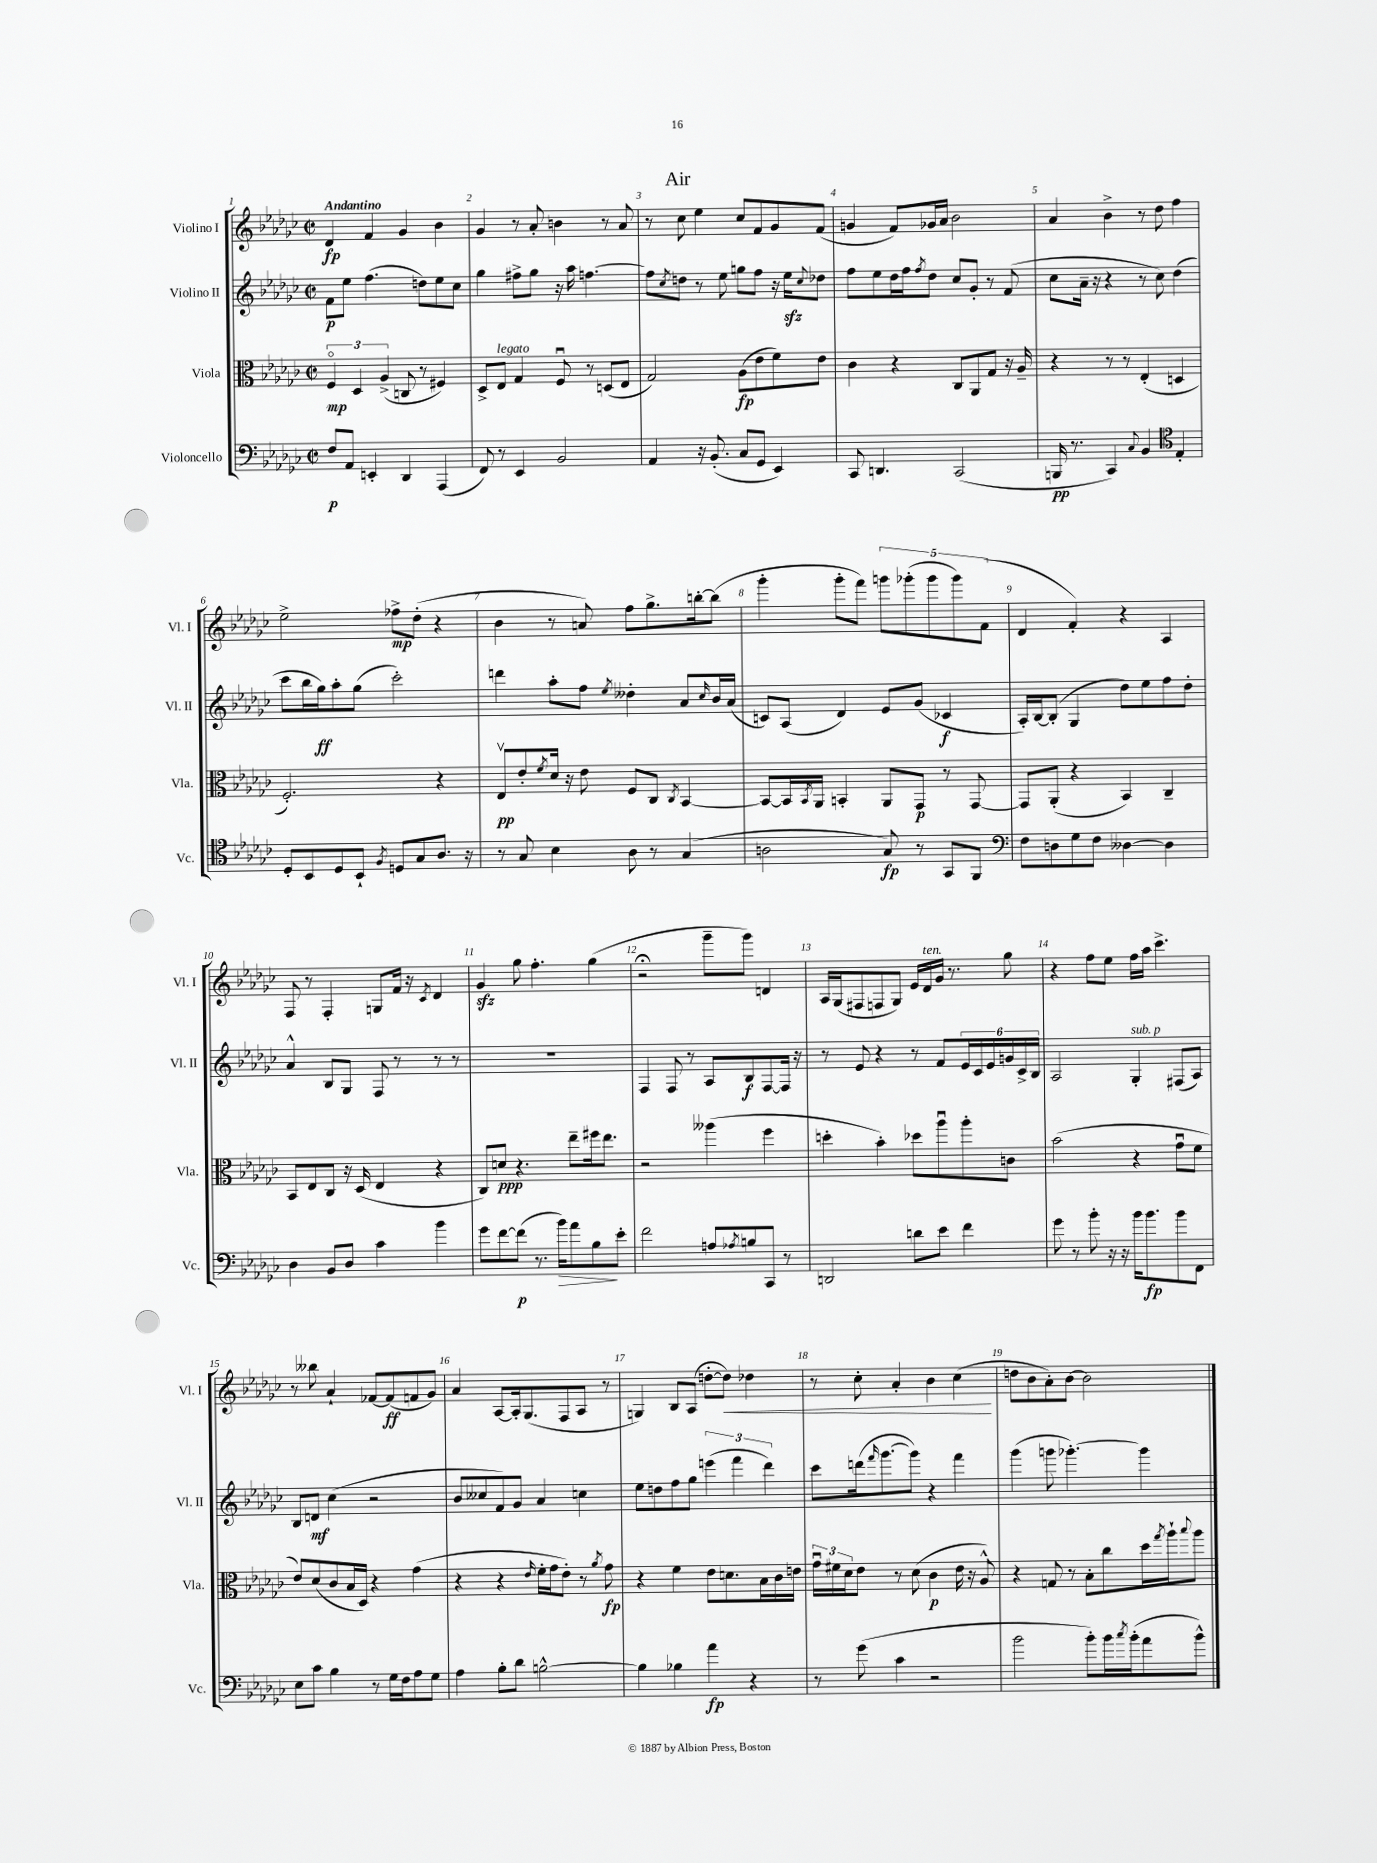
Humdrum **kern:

**kern	**kern	**kern	**kern
*staff4	*staff3	*staff2	*staff1
*clefF4	*clefC3	*clefG2	*clefG2
*k[b-e-a-d-g-c-]	*k[b-e-a-d-g-c-]	*k[b-e-a-d-g-c-]	*k[b-e-a-d-g-c-]
*M2/2	*M2/2	*M2/2	*M2/2
*met(c|)	*met(c|)	*met(c|)	*met(c|)
8F/L	6Fo/	8f\L	4d-/
8AA-/J	.	8ee-\J	.
.	6D-/	.	.
4EE'/	.	(4.ff\	4f/
.	(6A-^/	.	.
4DD-/	8C/	.	4g-/
.	8r	8dd\L)	.
(4AAA-/	4F#/)	8ee-\	4b-\
.	.	8cc-\J	.
=	=	=	=
8FF/)	8D-^/L	4gg-\	4g-/
8r	8E-/J	.	.
4EE-/	4G-/	8ff#^\L	8r
.	.	8gg-\J	8a-'/
2BB-/	8Fu/	16r	4b\
.	.	16aa-\	.
.	8r	[4.ff\	.
.	(8D/L	.	8r
.	8E-/J	.	8a-/
=	=	=	=
4AA-/	2G-/)	8ff\]L	8r
.	.	8qcc-/	.
.	.	8dd\J	8cc-\
16r	.	8r	4ee-\
(8.BB-'/	.	.	.
.	.	8ee-\	.
8C-/L	(8A-\L	8gg\L	8cc-/L
8GG-/J	8e-\	8ff\J	8f/
4EE-/)	8f\)	16r	8g-/
.	.	16ee-\LK	.
.	.	8qqcc-/	.
.	8e-\J	8dd-\J	(8f/J
=	=	=	=
8CC-/	4c-\	8ff\L	4g/
4.DD/	.	8ee-\	.
.	4r	16dd-\L	8f/L)
.	.	16ff\J	.
.	.	8qff/	.
.	.	8dd-\J	16g-/L
.	.	.	16a-/JJ
(2CC-/	8C-/L	8cc-/L	2b-\
.	8AA-/	8g-'/J	.
.	8G-/J	8r	.
.	16r	(8f/	.
.	16A-~/	.	.
=	=	=	=
16BBB/	4r	8cc-\L	4a-/
8.r	.	.	.
.	.	16a-~\Jk	.
.	.	16r	.
4CC-/)	8r	4r	4b-^\
.	8r	.	.
8qqC-/	.	.	.
4BB-/	(4E-'/	8r	8r
.	.	8cc-\)	8dd-\
*clefC4	*	*	*
4E-'/	4D/	(4dd-\	4ff\
=	=	=	=
8D-'/L	2.F'/)	8ccc-\L	2ee-^\
8BB-/	.	16bb-\L	.
.	.	16gg-\J)	.
8D-/	.	8aa-'\	.
8BB-`/J	.	(8gg-\J	.
8qF/	.	.	.
8D/L	.	2ccc-'\)	8ff-^\L
8G-/	.	.	(8dd-'\J
8.A-/J	4r	.	4r
16r	.	.	.
=	=	=	=
8r	8E-v/L	4ddd\	4b-\
8G-/	8e-'/	.	.
.	8qf/	.	.
4B-\	16d-/Jk	8aa-'\L	8r
.	16r	.	.
.	8e-\	8ff\J	8a/)
.	.	8qee-/	.
8A-\	8F/L	4dd--'\	8ff\L
8r	8C-/J	.	8.gg-^\
.	8qC-/	.	.
(4G-/	[4BB-/	8a-/L	.
.	.	.	[16bb'\k
.	.	16qqcc-/	.
.	.	16b-/L	(8bb\]J
.	.	(16a-/JJ	.
=	=	=	=
2A\	8BB-/_L	8c/L)	4ggg-'\
.	16BB-/]L	(8A-/J	.
.	8qBB-/	.	.
.	16AA-/JJ	.	.
.	4BB'/	4d-/)	8ggg-'\L
.	.	.	8fff\J)
8G-/)	8AA-/L	8e-/L	10ggg\L
.	.	.	(10ggg-'\
8r	8GG-/J	(8g-/J	.
.	.	.	10ggg-\
8GG-/L	8r	4c-/	.
.	.	.	10ggg-\)
8FF/J	[8GG-/	.	.
.	.	.	(10f\J
=	=	=	=
*clefF4	*	*	*
8F\L	8GG-/]L	16A-'/LL)	4d-/
.	.	[16B-/J	.
8D\	(8AA-'/J	(8B-'/]J	.
8G-\	4r	4G-/	4f'/)
8F\J	.	.	.
[4D--\	4BB-/)	8dd-\L)	4r
.	.	8ee-\	.
4D--\]	4C-~/	8ff\	4A-/
.	.	8dd-'\J	.
=	=	=	=
4D-\	8BB-/L	4a-^^/	8F/
.	8E-/	.	8r
8BB-/L	8C-/J	8B-/L	4F'/
8D-/J	16r	8G-/J	.
.	(16D-/	.	.
4c-\	4E-/	8F/	8G/L
.	.	8r	16f/Jk
.	.	.	16r
.	.	.	8qc-/
4b-\	4r	8r	4d-/
.	.	8r	.
=	=	=	=
8g-\L	8C-/L)	1r	4g-/
[8f\	8d/J	.	.
(8f\]J	4.r	.	8gg-\
8.r	.	.	4.ff'\
16b-\LK)	.	.	.
8a-\	8ee-~\L	.	.
8B-\	16ff#\k	.	(4gg-\
.	8.ee-\J	.	.
8e-'\J	.	.	.
=	=	=	=
2f\	2r	4F/	2r;
.	.	8F/	.
.	.	8r	.
8A/L	(4aa--\	8A-/L	8ggg-~\L
8qA-/	.	.	.
8B/	.	8B-/	8ggg-\J)
8CC-/J	4ff\	[8F/	4d/
8r	.	16F/]Jk	.
.	.	16r	.
=	=	=	=
2DD/	4dd'\	8r	16A-/LL
.	.	.	(16G-/J
.	.	8e-/	8F#/
.	4b-'\)	4r	8F/
.	.	.	8G-/J)
8d\L	8dd-\L	8r	16e-/LL
.	.	.	16d-/
8e-\J	8aa-u\	8f/L	16g-/JJ
.	.	.	8.r
4f\	8aa-'\	24e-/L	.
.	.	24c-/	.
.	.	24e-/	.
.	8c\J	24g/	8gg-\
.	.	24c-^/	.
.	.	24B-/JJ	.
=	=	=	=
8g-\	(2b-\	2A-/	4r
8r	.	.	.
8b-'\	.	.	8ff\L
16r	.	.	8ee-\J
16r	.	.	.
16b-\LK	4r	4G-'/	16ff\LL
8.b-\	.	.	16aa-\JJ
.	.	.	4.ccc-^\
8b-\	8g-u\L	(8F#/L	.
8FF\J	8f\J	8A-/J)	.
=	=	=	=
8E-\L	8e-/L)	8B-/L	8r
8c-\J	(8d-/	8d/J	8bb--\
4B-\	8c-/	(4cc-\	4a-`/
.	16B-/L	.	.
.	16D-/JJ)	.	.
8r	4r	2r	[8f-/L
16G-\LL	.	.	(8f-/]
16F\J	.	.	.
8A-\	(4g-\	.	8f/
8G-\J	.	.	8g-/J)
=	=	=	=
4A-\	4r	8b-/L	4a-/
.	.	8cc--/	.
8B-'\L	4r	8f/)	[8A-/L
8d-\J	.	8g-/J	16A-'/]k
.	.	.	(8.G-/
.	16qqe-/	.	.
[2B^^\	16f'\LL	4a-/	.
.	16g-\J	.	.
.	8e-'\J)	.	8F/
.	8r	4cc\	8A-/J
.	8qa-/	.	.
.	8g-\	.	8r
=	=	=	=
4B\]	4r	8ee-\L	4G/)
.	.	8dd\	.
4B-\	4f\	8ff\	8B-/L
.	.	8gg-\J	(8A-/J
4a-\	8e-\L	(6eee\	[8dd'\L
.	8.d\	.	8dd\]J)
.	.	6fff\	.
4r	.	.	4dd-\
.	16B-\L	.	.
.	.	6ddd-\)	.
.	16c-\	.	.
.	16e\JJ	.	.
=	=	=	=
8r	24g-u\LL	8ccc-\L	8r
.	24f#\	.	.
.	24d-\J	.	.
(8g-\	8e-\J	(16ddd\k	8cc-'\
.	.	16qqfff/	.
.	.	[8.ggg-\	.
4c-\	8r	.	4a-'/
.	(8d-\	8ggg-\]J)	.
2r	4c-\	4r	4b-\
.	16e-\	4fff\	(4cc-\
.	16r	.	.
.	8A-^^/)	.	.
=	=	=	=
2b-\	4r	(4ggg-\	8dd\L
.	.	.	8b-\
.	8G/	8ggg\	8a-'\)
.	8r	[4.ggg-'\)	[8b-\J
8b-'\L)	8B-'\L	.	2b-\]
16b-\L	8cc-\	.	.
8qcc-/	.	.	.
(16b-'\J	.	.	.
8a-\	16dd-\L	4ggg-\]	.
.	8qgg-/	.	.
.	16aa-`\J	.	.
.	8qqbb-/	.	.
8b-^^\J)	8aa-\J	.	.
==	==	==	==
*-	*-	*-	*-
